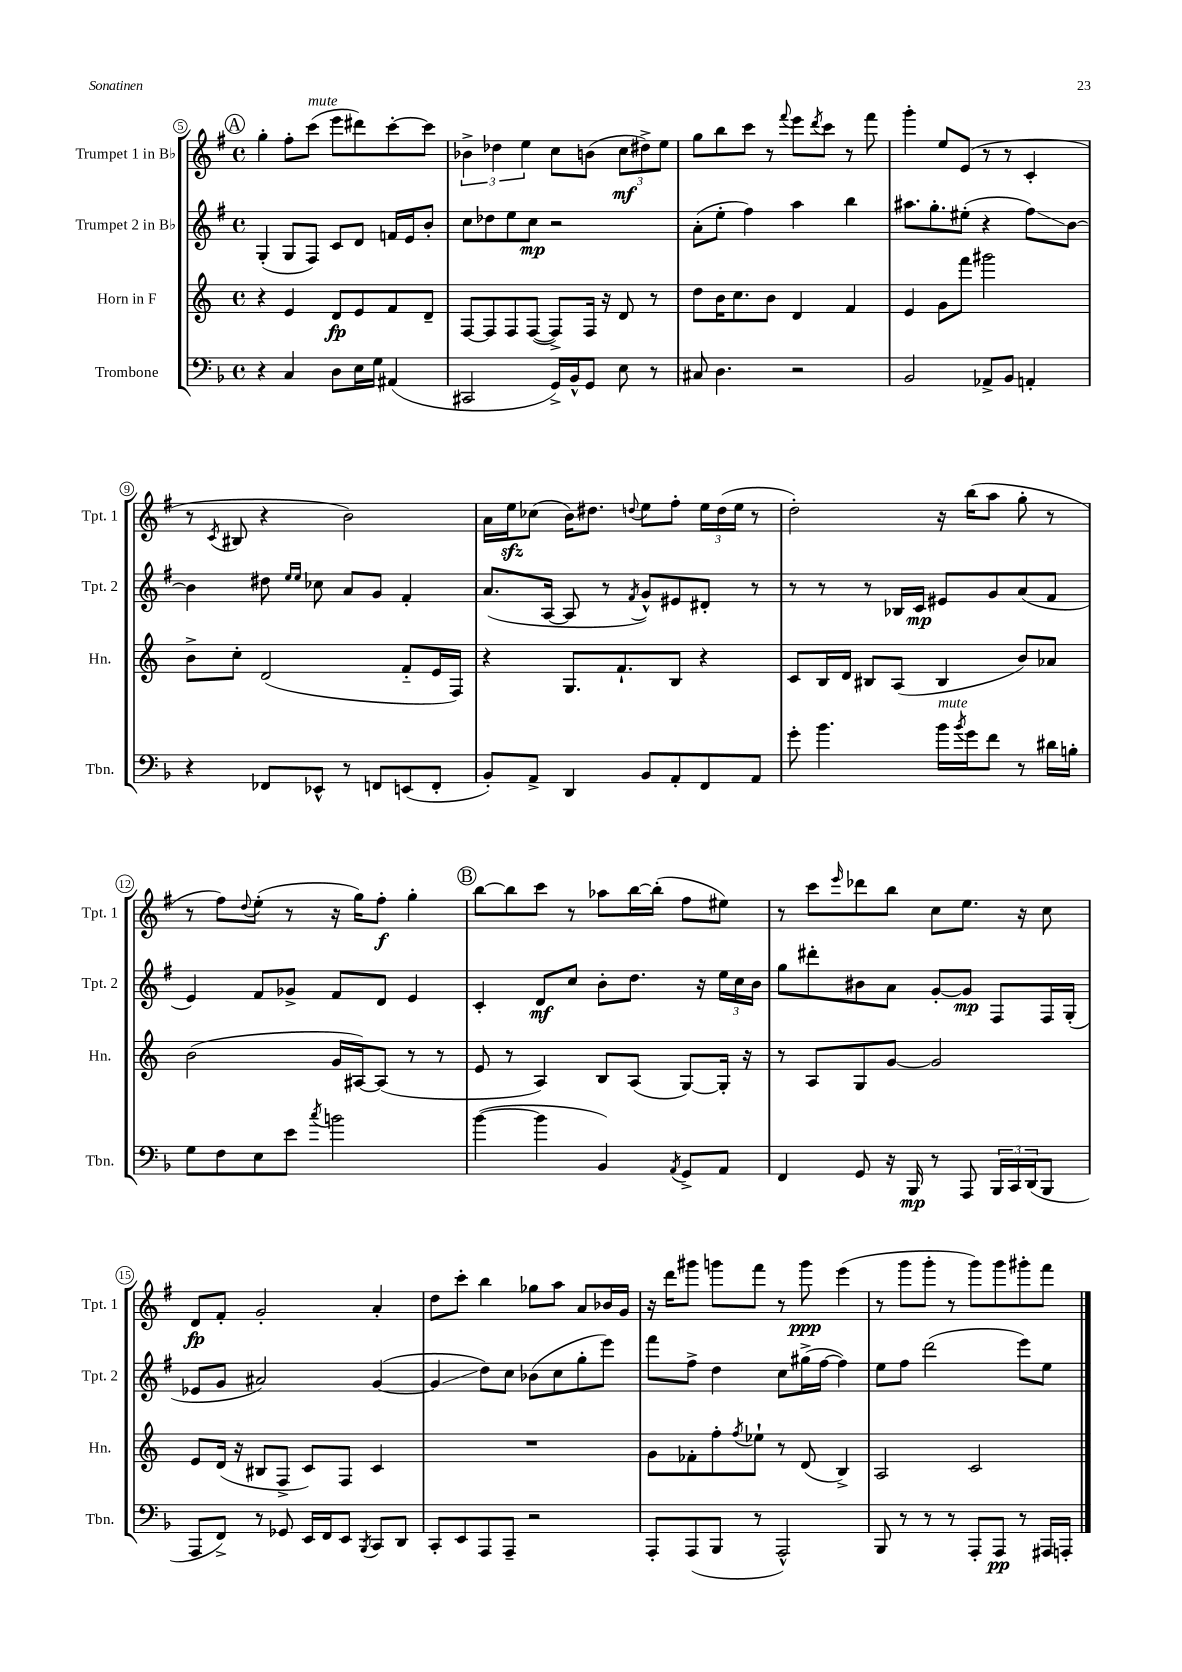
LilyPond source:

<<
\new StaffGroup <<
\new Staff = "s0" \with { instrumentName = "Trumpet 1 in Bb" shortInstrumentName = "Tpt. 1" } {
    \clef treble \key g \major \defaultTimeSignature \time 4/4
    \mark \markup { \circle "A" } g''4-. fis''8-. c'''8^\markup { \italic "mute" }( e'''8 dis'''8) c'''8~-. c'''8 |
    \tuplet 3/2 { bes'4-> des''4 e''4 } c''8 b'8( \tuplet 3/2 { c''8\mf dis''8->) e''8 } |
    g''8 b''8 c'''8 r8 \appoggiatura { fis'''8 } e'''8 \acciaccatura { d'''8 } c'''8 r8 fis'''8 |
    g'''4-. e''8 e'8( r8 r8 c'4-. |
    r8 \acciaccatura { c'8 } bis8 r4 b'2) |
    a'16 e''16\sfz ces''8( b'16) dis''8. \appoggiatura { d''8 } e''8 fis''8-. \tuplet 3/2 { e''16 d''16( e''16 } r8 |
    d''2-.) r16 b''16( a''8 g''8-. r8 |
    r8 fis''8) \appoggiatura { d''8 } e''8-.( r8 r16 g''16) fis''8-.\f g''4-. |
    \mark \markup { \circle "B" } b''8~ b''8 c'''8 r8 aes''8 b''16~ b''16-.( fis''8 eis''8) |
    r8 c'''8 \grace { e'''16 } des'''8 b''8 c''8 e''8. r16 c''8 |
    d'8\fp fis'8-. g'2-. a'4-. |
    d''8 c'''8-. b''4 ges''8 a''8 a'8 bes'16 g'16 |
    r16 d'''16 gis'''8 g'''8 fis'''8 r8 g'''8\ppp e'''4( |
    r8 g'''8 g'''8-. r8 g'''8) g'''8 gis'''8-. fis'''8 \bar "|." |
}
\new Staff = "s1" \with { instrumentName = "Trumpet 2 in Bb" shortInstrumentName = "Tpt. 2" } {
    \clef treble \key g \major \defaultTimeSignature \time 4/4
    \mark \markup { \circle "A" } g4-.( g8 fis8) c'8 d'8 f'16 e'16 b'8-. |
    c''8 des''8 e''8 c''8\mp r2 |
    a'8-.( e''8-. fis''4) a''4 b''4 |
    ais''8. g''8.-. eis''8-.( r4 fis''8\glissando) b'8~ |
    b'4 dis''8 \grace { e''16 e''16 } ces''8 a'8 g'8 fis'4-. |
    a'8.( a16~ a8 r8 \acciaccatura { fis'8 } g'8-^) eis'8 dis'8-. r8 |
    r8 r8 r8 bes16 c'16\mp eis'8 g'8 a'8( fis'8 |
    e'4) fis'8 ges'8-> fis'8 d'8 e'4 |
    \mark \markup { \circle "B" } c'4-. d'8\mf c''8 b'8-. d''8. r16 \tuplet 3/2 { e''16 c''16 b'16 } |
    g''8 dis'''8-. bis'8 a'8 g'8~-. g'8\mp fis8 fis16 g16-.( |
    ees'8 g'8 ais'2) g'4~( |
    g'4\glissando d''8) c''8 bes'8( c''8 g''8-. e'''8) |
    fis'''8 fis''8-> d''4 c''8 gis''16->( fis''16~ fis''4) |
    e''8 fis''8 d'''2( e'''8) e''8 \bar "|." |
}
\new Staff = "s2" \with { instrumentName = "Horn in F" shortInstrumentName = "Hn." } {
    \clef treble \key c \major \defaultTimeSignature \time 4/4
    \mark \markup { \circle "A" } r4 e'4 d'8\fp e'8 f'8 d'8-- |
    f8~ f8 f8 f8~( f8->) f16 r16 d'8 r8 |
    d''8 b'16 c''8. b'8 d'4 f'4 |
    e'4 g'8 f'''8 gis'''2 |
    b'8-> c''8-. d'2( f'8-_ e'16 f16) |
    r4 g8. f'8.-! b8 r4 |
    c'8 b16 d'16 bis8 a8( bis4 b'8) aes'8 |
    b'2( g'16 ais16~) ais8( r8 r8 |
    \mark \markup { \circle "B" } e'8 r8 a4) b8 a8( g8~) g16-. r16 |
    r8 a8 g8 g'8~ g'2 |
    e'8 d'16( r16 bis8 f8-> c'8) f8 c'4 |
    R1 |
    g'8 fes'8-. f''8-. \acciaccatura { f''8 } ees''8-! r8 d'8( b4->) |
    a2 c'2 \bar "|." |
}
\new Staff = "s3" \with { instrumentName = "Trombone" shortInstrumentName = "Tbn." } {
    \clef bass \key f \major \defaultTimeSignature \time 4/4
    \mark \markup { \circle "A" } r4 c4 d8 e16 g16 ais,4( |
    cis,2 g,16->) bes,16-^ g,8 e8 r8 |
    cis8 d4. r2 |
    bes,2 aes,8-> bes,8 a,4-. |
    r4 fes,8 ees,8-^ r8 f,8 e,8( f,8-. |
    bes,8-.) a,8-> d,4 bes,8 a,8-. f,8 a,8 |
    g'8-. bes'4. bes'16^\markup { \italic "mute" } \acciaccatura { bes'8 } g'16 f'8 r8 dis'16 b16-. |
    g8 f8 e8 e'8 \acciaccatura { c''8 } b'2 |
    \mark \markup { \circle "B" } bes'4~( bes'4 bes,4) \acciaccatura { a,8 } g,8-> a,8 |
    f,4 g,8 r16 bes,,16\mp r8 a,,8 \tuplet 3/2 { bes,,16 c,16 d,16( } bes,,8 |
    a,,8 f,8->) r8 ges,8 e,16 f,16 e,8 \acciaccatura { bes,,8 } c,8 d,8 |
    c,8-. e,8 a,,8 a,,8-- r2 |
    a,,8-. a,,8( bes,,8 r8 a,,2-^) |
    bes,,8 r8 r8 r8 a,,8-. a,,8\pp r8 ais,,16 a,,16-. \bar "|." |
}
>>
>>
\layout { \context { \Score currentBarNumber = #5 \override BarNumber.stencil = #(make-stencil-circler 0.1 0.3 ly:text-interface::print) } }
